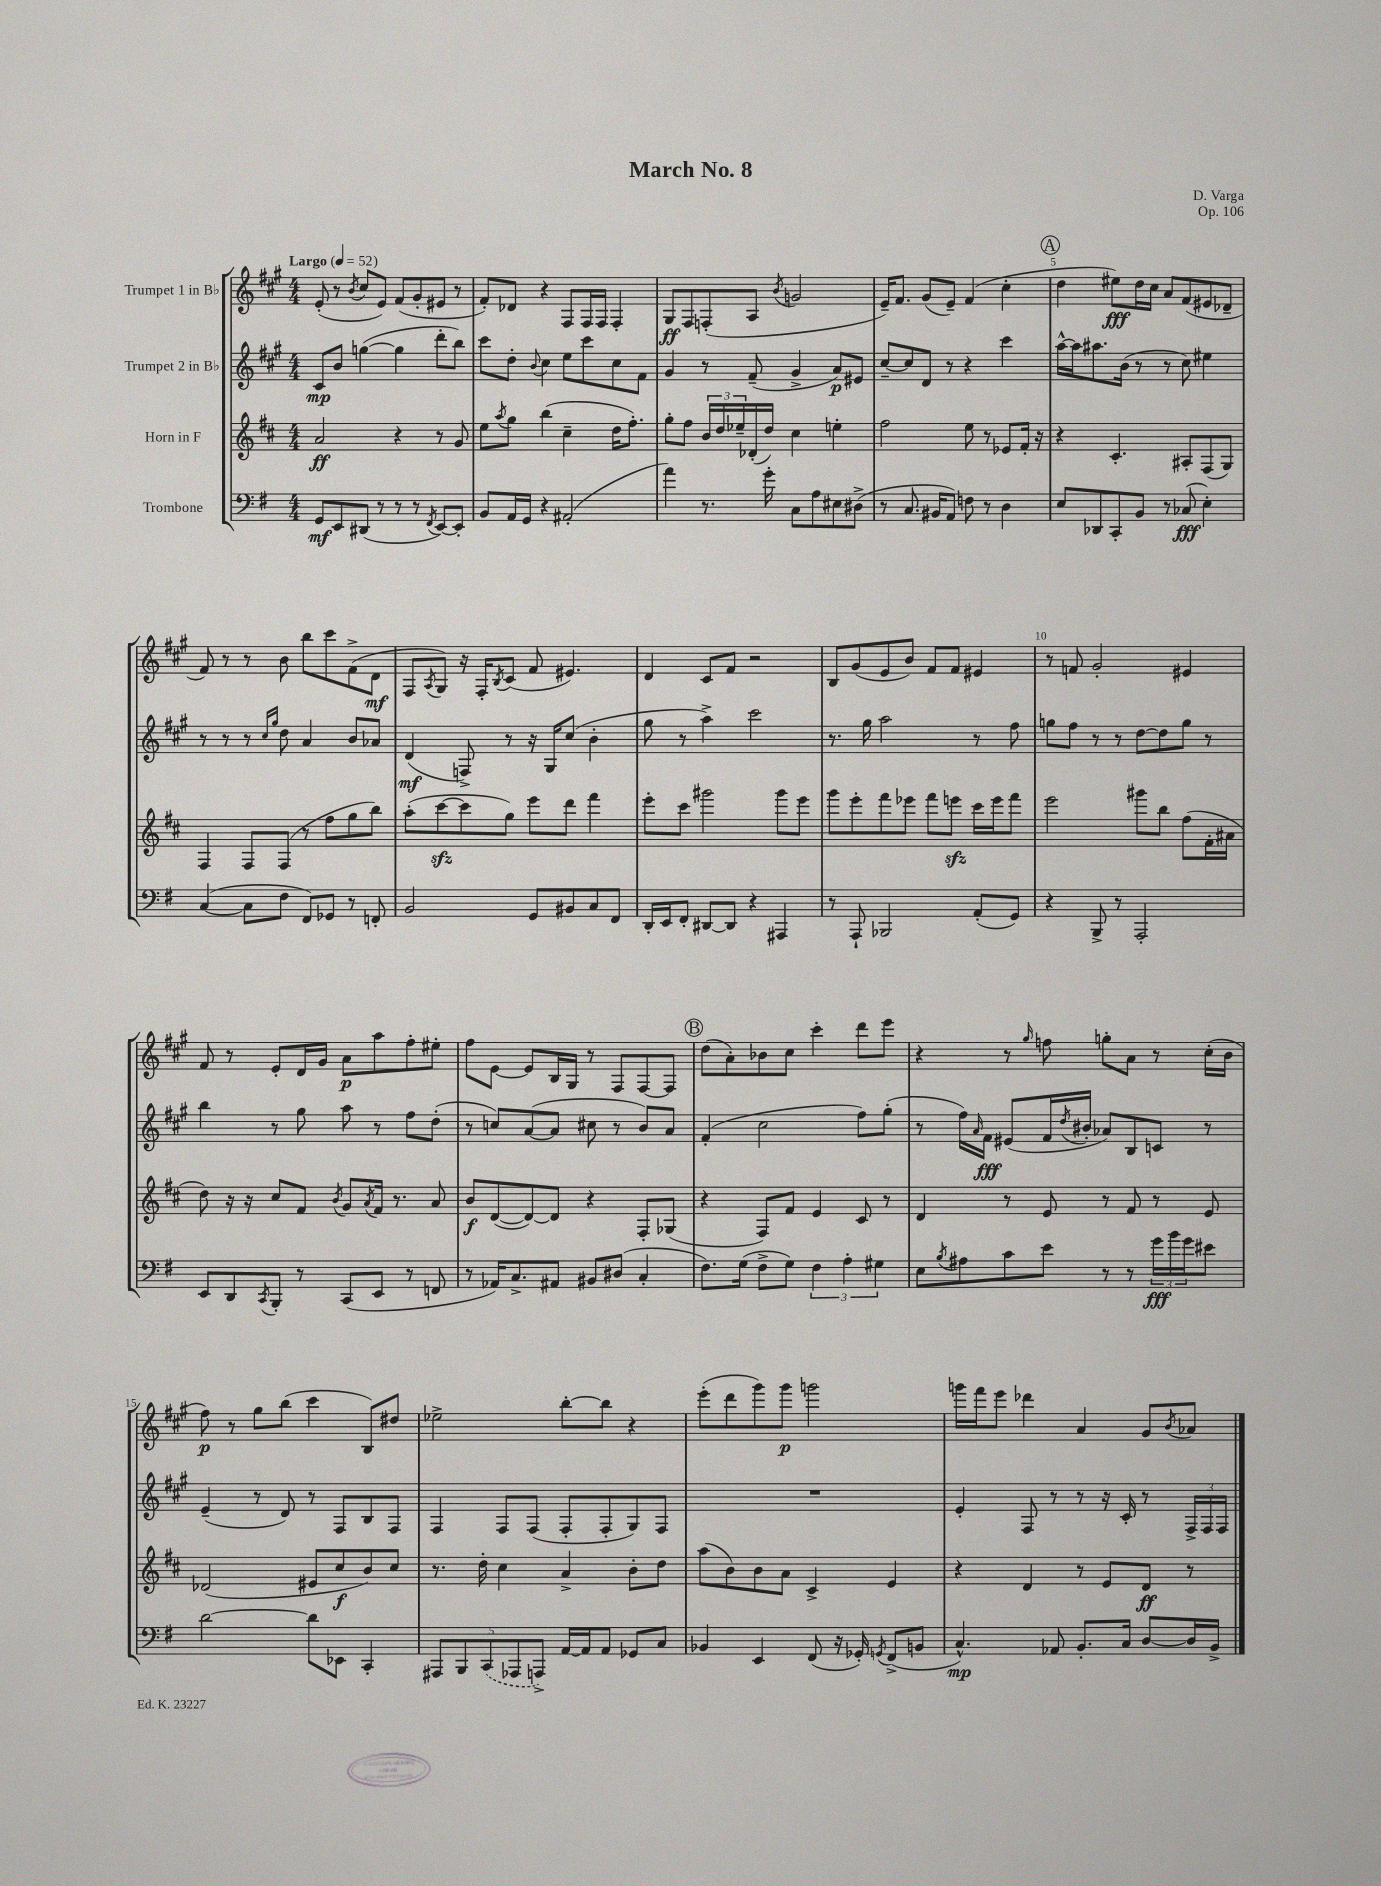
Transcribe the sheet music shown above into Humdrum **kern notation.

**kern	**dynam	**kern	**dynam	**kern	**dynam	**kern	**dynam
*part4	*part4	*part3	*part3	*part2	*part2	*part1	*part1
*staff4	*staff4	*staff3	*staff3	*staff2	*staff2	*staff1	*staff1
*I"Trombone	*	*I"Horn in F	*	*I"Trumpet 2 in B♭	*	*I"Trumpet 1 in B♭	*
*clefF4	*	*clefG2	*	*clefG2	*	*clefG2	*
*k[f#]	*	*k[f#c#]	*	*k[f#c#g#]	*	*k[f#c#g#]	*
*M4/4	*	*M4/4	*	*M4/4	*	*M4/4	*
*MM52	*	*MM52	*	*MM52	*	*MM52	*
=1	=1	=1	=1	=1	=1	=1	=1
!	!	!	!	!	!	!LO:TX:a:B:t=Largo	!
8GG/L	mf	2a/	ff	8c#/L	mp	(8e'/	.
8EE/	.	.	.	8b/J	.	8r	.
.	.	.	.	.	.	8qb/	.
(8DD#X/J	.	.	.	([4ggn\	.	8cc#/L	.
8r	.	.	.	.	.	8e/J)	.
8r	.	4r	.	4gg\]	.	(8f#/L	.
8r	.	.	.	.	.	8g#'/	.
8qFF#/	.	.	.	.	.	.	.
[8EE/L)	.	8r	.	8ddd'\L	.	8e#X/J	.
8EE'/J]	.	8g/	.	8bb\J)	.	8r	.
=2	=2	=2	=2	=2	=2	=2	=2
8BB/L	.	8ee\L	.	8ccc#\L	.	8f#'/L)	.
.	.	8qaa/	.	.	.	.	.
16AA/L	.	8gg\J	.	8dd'\J	.	8d-X/J	.
16GG/JJ	.	.	.	.	.	.	.
.	.	.	.	8qqb/	.	.	.
4r	.	(4bb\	.	4cc#\	.	4r	.
(2AA#X'/	.	4cc#~\	.	8ee\L	.	8F#/L	.
.	.	.	.	8ccc#\	.	16F#/L	.
.	.	.	.	.	.	16F#/JJ	.
.	.	16dd\KL	.	8cc#\	.	4F#'/	.
.	.	8.ff#'\J)	.	.	.	.	.
.	.	.	.	8f#\J	.	.	.
=3	=3	=3	=3	=3	=3	=3	=3
4a\)	.	8gg'\L	.	4g#/	.	8G#/L	ff
.	.	8ff#\J	.	.	.	8F#/	.
8.r	.	24b/LL	.	8r	.	(8Fn'/	.
.	.	24dd/	.	.	.	.	.
.	.	24ee-X~/	.	.	.	.	.
.	.	(16d-X'/	.	(8f#~/	.	8A/J	.
16g'\	.	16dd/JJ)	.	.	.	.	.
.	.	.	.	.	.	8qb/	.
8C\L	.	4cc#\	.	4g#^/	.	2gn/	.
8A\	.	.	.	.	.	.	.
8E#X\	.	4een'\	.	8a/L)	p	.	.
(8D#X^\J	.	.	.	8e#X/J	.	.	.
=4	=4	=4	=4	=4	=4	=4	=4
8r	.	2ff#\	.	[8cc#~/L	.	16e~/KL)	.
.	.	.	.	.	.	8.f#/J	.
8.C/	.	.	.	8cc#/]	.	.	.
.	.	.	.	8d/J	.	(8g#/L	.
16BB#X/KL	.	.	.	.	.	.	.
8AA/J)	.	.	.	8r	.	8e~/J)	.
8Fn\	.	8ee\	.	4r	.	(4f#/	.
8r	.	8r	.	.	.	.	.
4D\	.	8e-X/L	.	4ccc#\	.	4cc#'\	.
.	.	16f#'/Jk	.	.	.	.	.
.	.	16r	.	.	.	.	.
!!LO:REH:place=s1:t=A
=5	=5	=5	=5	=5	=5	=5	=5
8E/L	.	4r	.	[16aa^^\LL	.	4dd\	.
.	.	.	.	16aa\J]	.	.	.
8DD-X/	.	.	.	8.aa#X\	.	.	.
8CC'/	.	4.c#'/	.	.	.	8ee#X\L)	fff
.	.	.	.	(16b\Jk	.	.	.
8BB/J	.	.	.	8r	.	16dd\L	.
.	.	.	.	.	.	16cc#\JJ	.
8r	.	.	.	8r	.	8a/L	.
(8C-X/	fff	8A#X'/L	.	8cc#\)	.	(8f#/	.
4E'\)	.	(8F#/	.	4ee#X\	.	8e#X/	.
.	.	8G/J)	.	.	.	8d-X~/J	.
!!LO:LB:g=z
=6	=6	=6	=6	=6	=6	=6	=6
([4C/	.	4F#/	.	8r	.	8f#/)	.
.	.	.	.	8r	.	8r	.
8C\L]	.	8F#/L	.	8r	.	8r	.
.	.	.	.	16qqcc#/LL	.	.	.
.	.	.	.	16qqgg#/JJ	.	.	.
8F#\J	.	(8F#/J	.	8dd\	.	8b\	.
8FF#/L)	.	8r	.	4a/	.	8bb\L	.
8GG-X/J	.	8ff#\L	.	.	.	8ccc#\	.
8r	.	8gg\	.	8b/L	.	(8f#^\	.
8FFn'/	.	8bb\J)	.	8a-X/J	.	8d\J	mf
=7	=7	=7	=7	=7	=7	=7	=7
2BB/	.	(8aa'\L	.	(4d/	mf	8F#/L	.
.	.	.	.	.	.	8qA/	.
.	.	[8ccc#zz\	.	.	.	8G#/J)	.
.	.	8ccc#\]	.	8Fn^/)	.	16r	.
.	.	.	.	.	.	16F#'/KL	.
.	.	.	.	.	.	8qB/	.
.	.	8gg\J)	.	8r	.	(8c#/J	.
8GG/L	.	8eee\L	.	16r	.	8f#/	.
.	.	.	.	16G#/KL	.	.	.
8BB#X/	.	8ddd\J	.	(8cc#/J	.	4.e#X/)	.
8C/	.	4fff#\	.	4b'\	.	.	.
8FF#/J	.	.	.	.	.	.	.
=8	=8	=8	=8	=8	=8	=8	=8
16DD'/LL	.	8eee'\L	.	8gg#\	.	4d/	.
16EE/J	.	.	.	.	.	.	.
8FF#'/J	.	8ccc#\J	.	8r	.	.	.
[8DD#X/L	.	2ggg#X\	.	4aa^\)	.	8c#/L	.
8DD#/J]	.	.	.	.	.	8f#/J	.
4r	.	.	.	2ccc#\	.	2r	.
4AAA#X/	.	8ggg#\L	.	.	.	.	.
.	.	8eee\J	.	.	.	.	.
=9	=9	=9	=9	=9	=9	=9	=9
8r	.	8ggg\L	.	8.r	.	8B/L	.
8AAA`/	.	8eee'\	.	.	.	(8g#/	.
.	.	.	.	16gg#\	.	.	.
2BBB-X/	.	8fff#\	.	2aa\	.	8e/	.
.	.	8eee-X\J	.	.	.	8b/J)	.
.	.	8fff#\L	.	.	.	8f#/L	.
.	.	8eeenzz\J	.	.	.	8f#/J	.
(8AA'/L	.	16ccc#\LL	.	8r	.	4e#X/	.
.	.	16eee\J	.	.	.	.	.
8GG/J)	.	8fff#\J	.	8ff#\	.	.	.
=10	=10	=10	=10	=10	=10	=10	=10
4r	.	2eee\	.	8ggn\L	.	8r	.
.	.	.	.	8ff#\J	.	8fn/	.
8BBB^/	.	.	.	8r	.	2g#'/	.
8r	.	.	.	8r	.	.	.
2AAA'/	.	8ggg#X\L	.	[8dd\L	.	.	.
.	.	8bb\J	.	8dd\]	.	.	.
.	.	(8ff#\L	.	8gg\J	.	4e#X/	.
.	.	16f#'\L	.	8r	.	.	.
.	.	16a#X\JJ	.	.	.	.	.
!!LO:LB:g=z
=11	=11	=11	=11	=11	=11	=11	=11
8EE/L	.	8dd\)	.	4bb\	.	8f#/	.
8DD/	.	16r	.	.	.	8r	.
.	.	16r	.	.	.	.	.
8qCC/	.	.	.	.	.	.	.
8BBB'/J	.	8cc#/L	.	8r	.	8e'/L	.
8r	.	8f#/J	.	8gg#\	.	16d/L	.
.	.	.	.	.	.	16g#/JJ	.
.	.	8qb/	.	.	.	.	.
(8CC/L	.	8g/L	.	8aa\	.	8a\L	p
.	.	8qa/	.	.	.	.	.
8EE/J	.	16f#/Jk	.	8r	.	8aa\	.
.	.	8.r	.	.	.	.	.
8r	.	.	.	8ff#\L	.	8ff#'\	.
8FFn/	.	8a/	.	(8dd'\J	.	8ee#X'\J	.
=12	=12	=12	=12	=12	=12	=12	=12
8r	.	8b/L	f	8r	.	8ff#\L	.
16AA-X/KL)	.	([8d/	.	8ccn/L)	.	[8e\J	.
8.C^/	.	.	.	.	.	.	.
.	.	8d/_)	.	([8a/	.	8e/L]	.
8AA#X/J	.	8d/J]	.	8a/J]	.	16B/L	.
.	.	.	.	.	.	16G#/JJ	.
8BB#X/L	.	4r	.	8cc#X\	.	8r	.
(8D#X/J	.	.	.	8r	.	8F#/L	.
4C'/	.	8F#'/L	.	8b/L)	.	[8F#/	.
.	.	(8G-X/J	.	8a/J	.	8F#/J]	.
!!LO:REH:place=s1:t=B
=13	=13	=13	=13	=13	=13	=13	=13
8.F#\L)	.	4r	.	(4f#'/	.	(8dd\L	.
.	.	.	.	.	.	8a'\)	.
(16G\Jk	.	.	.	.	.	.	.
8F#^\L	.	8F#/L)	.	2cc#\	.	8b-X\	.
8G\J)	.	8f#/J	.	.	.	8cc#\J	.
6F#\	.	4e/	.	.	.	4ccc#'\	.
6A'\	.	.	.	.	.	.	.
.	.	8c#/	.	8ff#\L)	.	8ddd\L	.
6G#X\	.	.	.	.	.	.	.
.	.	8r	.	(8gg#'\J	.	8eee\J	.
=14	=14	=14	=14	=14	=14	=14	=14
8E\L	.	4d/	.	8r	.	4r	.
8qB/	.	.	.	.	.	.	.
8A#X\	.	.	.	16ff#\LL)	.	.	.
.	.	.	.	16qqa/	.	.	.
.	.	.	.	16f#\JJ	fff	.	.
8c\	.	8r	.	(8e#X/L	.	8r	.
.	.	.	.	.	.	16qqgg#/	.
8e\J	.	8e/	.	16f#/L	.	8ffn\	.
.	.	.	.	8qdd/	.	.	.
.	.	.	.	16b#X'/JJ	.	.	.
8r	.	8r	.	8a-X/L)	.	8ggn'\L	.
8r	.	8f#/	.	8B/	.	8a\J	.
24g\LL	fff	8r	.	8cn/J	.	8r	.
24b\	.	.	.	.	.	.	.
24g\J	.	.	.	.	.	.	.
8e#X\J	.	8e/	.	8r	.	(16cc#'\LL	.
.	.	.	.	.	.	16b\JJ	.
!!LO:LB:g=z
=15	=15	=15	=15	=15	=15	=15	=15
[2d\	.	(2d-X/	.	(4e~/	.	8ff#\)	p
.	.	.	.	.	.	8r	.
.	.	.	.	8r	.	8gg#\L	.
.	.	.	.	8d/)	.	(8bb\J	.
8d\L]	.	8e#X/L	.	8r	.	4ccc#\	.
8EE-X\J	.	8cc#/	f	8F#/L	.	.	.
4CC'/	.	8b/)	.	8B/	.	8B/L)	.
.	.	8cc#/J	.	8F#/J	.	8dd#X/J	.
=16	=16	=16	=16	=16	=16	=16	=16
10AAA#X/L	.	8.r	.	4F#/	.	2ee-X^\	.
10BBB/	.	.	.	.	.	.	.
.	.	16dd'\	.	.	.	.	.
(10CC/	.	.	.	.	.	.	.
.	.	4cc#\	.	8F#/L	.	.	.
10AAA-X/	.	.	.	.	.	.	.
.	.	.	.	(8F#/J	.	.	.
10AAAn^/J)	.	.	.	.	.	.	.
[16AA/LL	.	4a^/	.	8F#'/L	.	[8bb'\L	.
16AA/J]	.	.	.	.	.	.	.
8AA/J	.	.	.	8F#'/	.	8bb\J]	.
8GG-X/L	.	8b'\L	.	8G#/)	.	4r	.
8C/J	.	8dd\J	.	8F#/J	.	.	.
=17	=17	=17	=17	=17	=17	=17	=17
4BB-X/	.	(8aa\L	.	1r	.	(8eee'\L	.
.	.	8b\)	.	.	.	8ddd\	.
4EE/	.	8b\	.	.	.	8ggg#\)	.
.	.	8a\J	.	.	.	8ggg#\J	p
(8FF#/	.	4c#^/	.	.	.	2gggn\	.
16r	.	.	.	.	.	.	.
16GG-X'/)	.	.	.	.	.	.	.
8qGGn/	.	.	.	.	.	.	.
(8FF#^/L	.	4e/	.	.	.	.	.
8BBn/J	.	.	.	.	.	.	.
=18	=18	=18	=18	=18	=18	=18	=18
4.C^^/)	mp	4r	.	4e'/	.	16gggn\LL	.
.	.	.	.	.	.	16fff#\J	.
.	.	.	.	.	.	8eee\J	.
.	.	4d/	.	8F#/	.	4ddd-X\	.
8AA-X/	.	.	.	8r	.	.	.
8.BB'/L	.	8r	.	8r	.	4a/	.
.	.	8e/L	.	16r	.	.	.
16C/Jk	.	.	.	16c#'/	.	.	.
[8D/L	.	8d/J	ff	8r	.	8g#/L	.
.	.	.	.	.	.	8qb/	.
16D/L]	.	8r	.	24F#^/LL	.	8a-X/J	.
.	.	.	.	24F#/	.	.	.
16BB^/JJ	.	.	.	.	.	.	.
.	.	.	.	24F#/JJ	.	.	.
==	==	==	==	==	==	==	==
*-	*-	*-	*-	*-	*-	*-	*-
